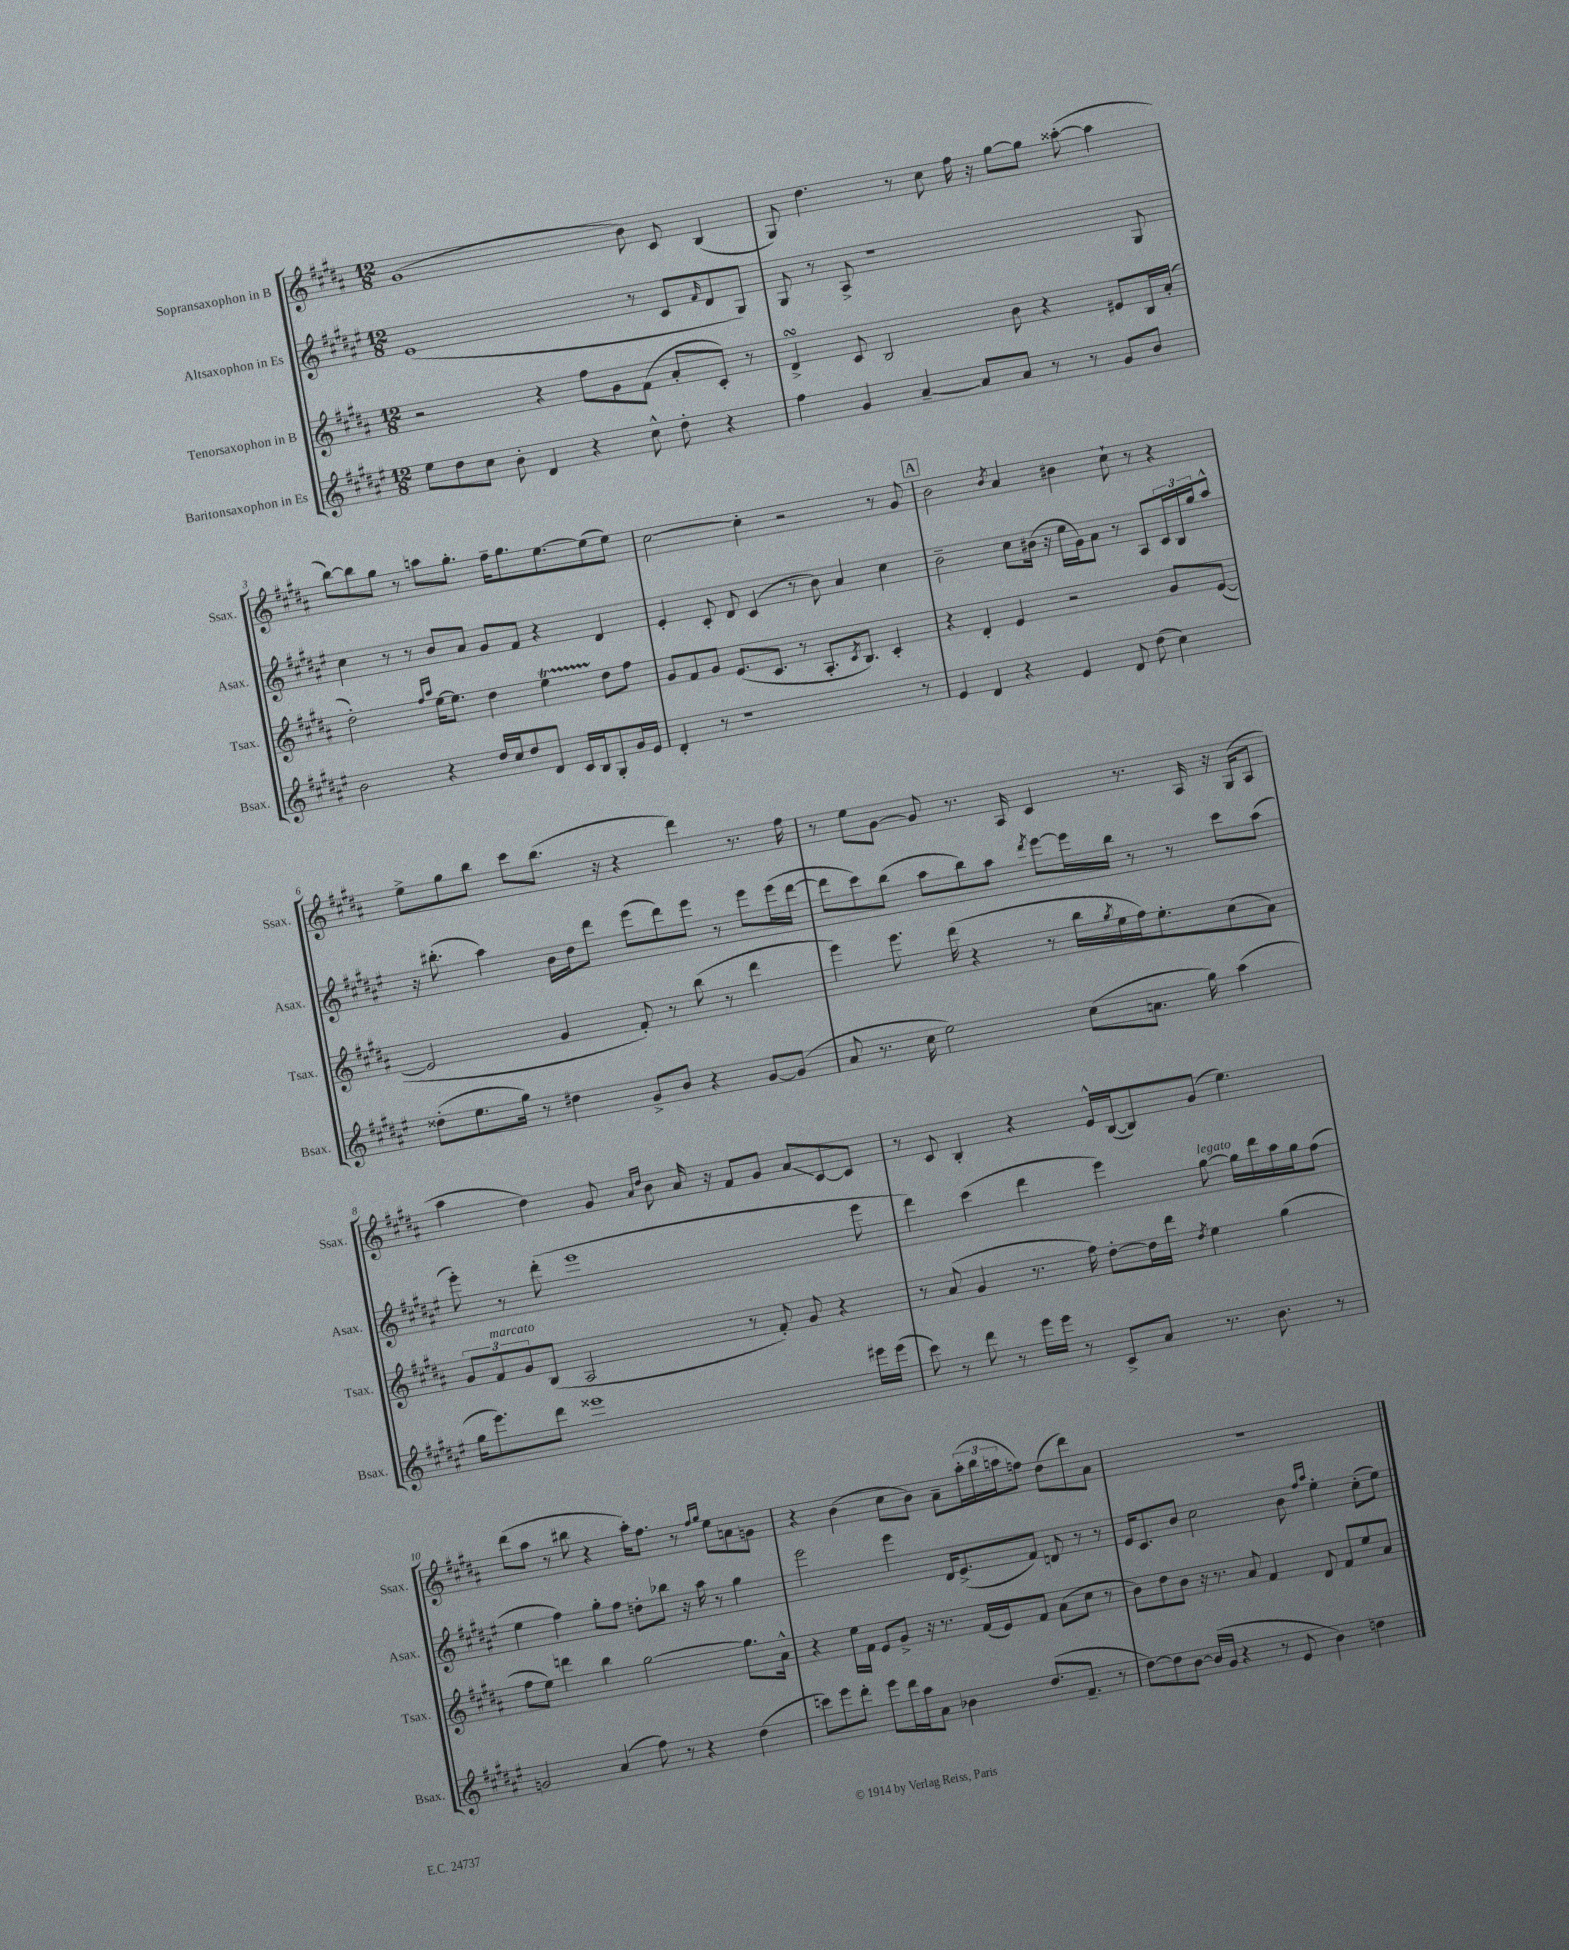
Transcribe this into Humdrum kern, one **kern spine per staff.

**kern	**kern	**kern	**kern
*staff4	*staff3	*staff2	*staff1
*clefG2	*clefG2	*clefG2	*clefG2
*k[f#c#g#d#a#e#]	*k[f#c#g#d#a#]	*k[f#c#g#d#a#e#]	*k[f#c#g#d#a#]
*M12/8	*M12/8	*M12/8	*M12/8
8ee#	2r	(1e#	(1g#
8dd#	.	.	.
8cc#	.	.	.
8b'	.	.	.
4d#	4r	.	.
4r	8ff#	.	.
.	8g#	.	.
8cc#^^	(8f#	8r	8b)
8dd#'	8a#'	8c#	8c#
.	.	16qqf#	.
4r	8c#')	8d#	(4B
.	8r	8G#)	.
=	=	=	=
4ff#	4d#^	8G#	8G#)
.	.	8r	4.dd#
4g#	8c#	8A#^	.
.	2B	1r	.
[4a#~	.	.	8r
.	.	.	8cc#
8a#]	.	.	16ff#
.	.	.	16r
8a#	8b	.	[8gg#
8r	4r	.	8gg#]
8r	.	.	([8aa##'
8g#	8e#	.	4aa##]
8b	16B	8G#	.
.	(16a#'	.	.
=	=	=	=
2b	2dd#')	4cc#	[8bb)
.	.	.	8bb]
.	.	8r	8gg#
.	.	8r	8r
.	16qqff#	.	.
.	16qqaa#	.	.
4r	[16ee	8b	8aa
.	8.ee]	.	.
.	.	8a#	8.gg#'
16dd#	4dd#	8g#	.
16cc#	.	.	16ff#~
8dd#	.	8f#	8.gg#
8d#	4ee	4r	.
.	.	.	[8.ee
16c#	.	.	.
16B	.	.	.
8G#'	8dd#	4d#	(8ee]
16g#	8ff#	.	8ee)
16e#	.	.	.
=	=	=	=
4d#'	8g#	4e#'	[2cc#
.	8f#	.	.
8r	8g#	8c#'	.
1r	(8.e	8d#	.
.	.	(4c#	4cc#']
.	8.c#	.	.
.	8r	8r	2r
.	8.A#'	8b)	.
.	.	4a#	.
.	8qc#	.	.
.	8.B)	.	.
.	4c#'	4cc#	8r
8r	.	.	8g#
=	=	=	=
4e#	4r	2b~	2b
4d#	4d#'	.	.
.	.	.	8qb
4r	4e	8cc#	4a#
.	.	(16b#	.
.	.	16r	.
4e#	2r	16ee#	4b#
.	.	16g#)	.
.	.	8a#	.
8d#	.	8r	8cc#`
(8dd#	.	8A#	8r
4cc#)	8g#	24c#	4r
.	.	24B	.
.	.	24gg#	.
.	([8e	8aa#^^	.
=	=	=	=
(8dd##'	2e]	16r	8ee^
.	.	(8.bb#'	.
8.ee#	.	.	8gg#
.	.	4aa#)	8bb
16gg#)	.	.	.
8r	.	.	8ccc#
4dd#	4g#	16b	(8.bb
.	.	16dd#	.
.	.	8ddd#	.
.	.	.	16r
8g#^	8f#')	(8eee#	4r
8b	8r	8ddd#)	.
4r	(8bb	8eee#	4ddd#)
.	8r	8r	.
[8g#	4ddd#	8eee#	8.r
(8g#]	.	(16eee#	.
.	.	[16ddd#	16ff#
=	=	=	=
8a#	4eee)	8ddd#]	8r
8.r	.	8ccc#)	8ee
.	8.eee	(8bb	[8g#
16cc#	.	.	.
2ee#)	.	8aa#	8g#]
.	(16ddd#	.	.
.	4r	8bb)	8.r
.	.	8aa#	.
.	.	.	16A#
.	.	8qddd#	.
.	8r	[8eee#	4c#
(8cc#	16bb	16eee#]	.
.	8qgg#	.	.
.	16ee	16bb	.
8.a	16ff#)	8r	8.r
.	8.ee'	.	.
.	.	8r	.
16gg#)	.	.	16A#
(4aa#	(8cc#	8ccc#	16r
.	.	.	(16G#
.	8a#)	(8aa#	8A#
=	=	=	=
16gg#	12g#	8eee#')	4aa#
8.eee#)	.	.	.
.	12f#	.	.
.	.	8r	.
.	12g#	.	.
8ddd#	(8B	(8ddd#'	4dd#)
1eee##	2A#	1eee#	.
.	.	.	8g#
.	.	.	16qqa#
.	.	.	16qqdd#
.	.	.	8b
.	.	.	16a#
.	.	.	16r
.	8r	.	8f#
.	8f#')	.	8g#
.	8g#	.	8a#
.	4r	.	[8c#
16eee#	.	8eee#	8c#]
(16eee#	.	.	.
=	=	=	=
8ccc#)	8r	4ddd#)	8r
8r	(8a#	.	8c#
8ddd#	4g#	(4ccc#	4B'
8r	.	.	.
16eee#	8.r	4ddd#	4r
16eee#	.	.	.
8r	.	.	.
.	16ff#)	.	.
8c#^	[8dd#'	4eee#)	16e^^
.	.	.	([16B
8a#	16dd#]	.	8B])
.	16ddd#	.	.
.	8qdd#	.	.
8.r	4ee	[8gg#	(8g#
.	.	16gg#]	4.ee)
8.b	.	16ddd#	.
.	(4gg#	16aa#	.
.	.	16gg#	.
8r	.	(8ff#	.
=	=	=	=
2g	8ff#	4ee#	(8ddd#
.	8ee)	.	8aa#
.	4ddd	4ff#)	8r
.	.	.	8bb#
(4a#	4bb	8gg#'	4r
.	.	8ff#	.
8ff#)	[2gg#	8dd'	16aa#')
.	.	.	8.ff#
8r	.	8bb-	.
4r	.	16r	8r
.	.	16aa#	.
.	.	.	16qqff#
.	.	.	16qqgg#
.	.	8r	8ee
(4dd#	8.gg#]	4gg#	8a
.	.	.	8g
.	16a#^^	.	.
=	=	=	=
8ccc)	4r	2eee#	4r
8eee#	.	.	.
8ddd#'	16ee	.	(4b
.	16f#	.	.
8eee#	8e	.	.
16ddd#	8g#^	4eee#	8cc#
16aa#	.	.	.
8a#	16r	.	8b)
.	8.r	.	.
4b-	.	16d#	8a#~
.	.	(8.e#^	.
.	(16f#	.	(24aa#'
.	.	.	24bb
.	16e)	.	.
.	.	.	24aa
(8.dd#	8f#	8f#)	8ff)
.	(8a#	8d	(8dd#
8.f#~	.	.	.
.	8cc#	8r	8ddd#)
8r	8r	8r	8a#
=	=	=	=
[8dd#)	8b)	16e#	1.r
.	.	8.c#	.
8dd#]	8dd#	.	.
[8b	8b	8b	.
(16b]	16r	2cc#	.
16g#	8.r	.	.
4r	.	.	.
.	8a#	.	.
8r	4f#	.	.
8e#	.	8b	.
.	.	16qqff#	.
.	.	16qqaa#	.
4b)	8d#	4ee#'	.
.	8f#	.	.
4dd	8ee	(8cc#'	.
.	8a#	8ee#)	.
==	==	==	==
*-	*-	*-	*-
